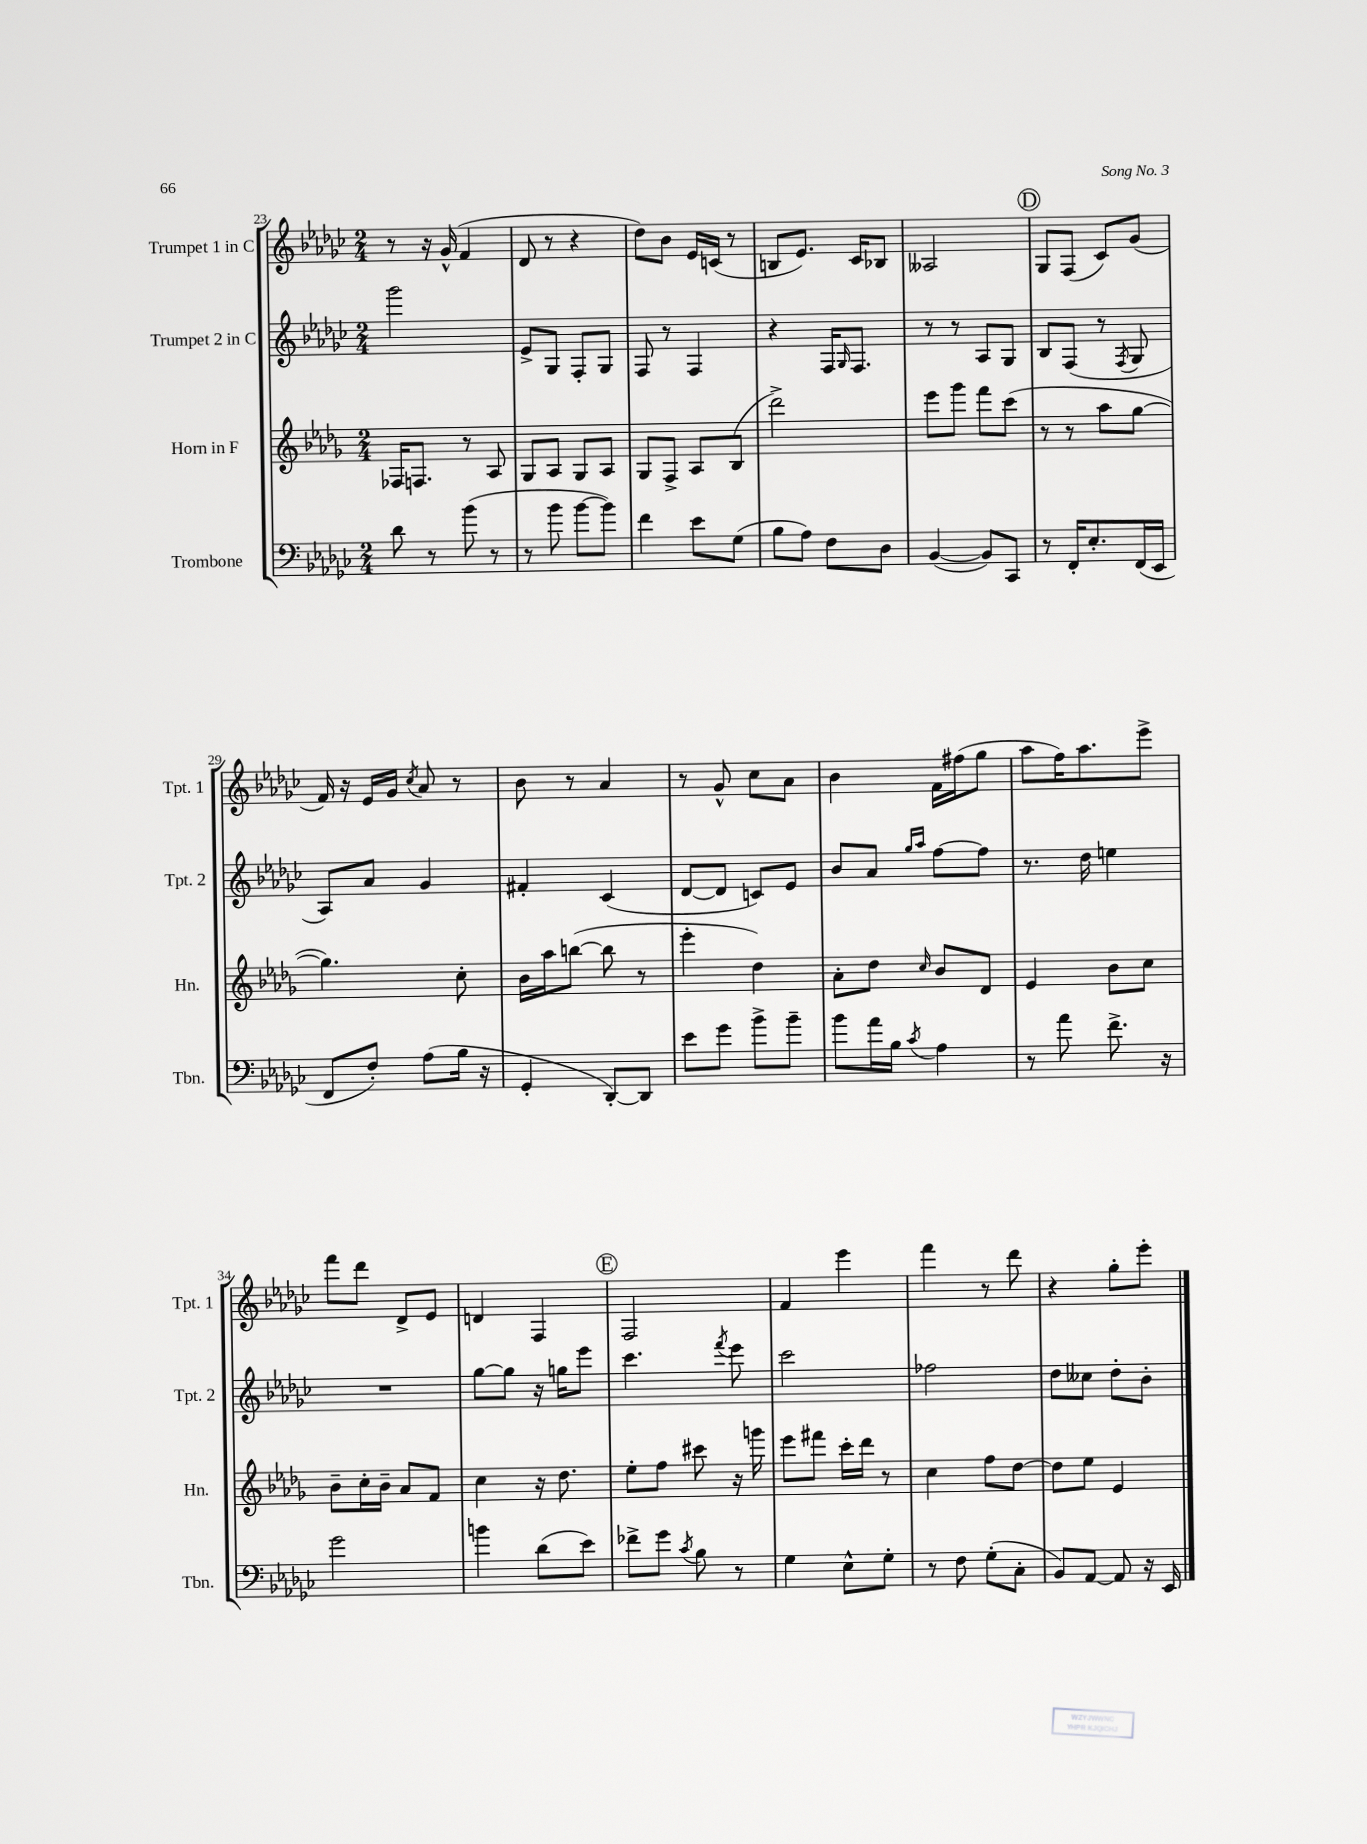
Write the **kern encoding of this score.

**kern	**kern	**kern	**kern
*staff4	*staff3	*staff2	*staff1
*clefF4	*clefG2	*clefG2	*clefG2
*k[b-e-a-d-g-c-]	*k[b-e-a-d-g-]	*k[b-e-a-d-g-c-]	*k[b-e-a-d-g-c-]
*M2/4	*M2/4	*M2/4	*M2/4
8d-\	16F-/LK	2ggg-\	8r
.	8.F/J	.	.
8r	.	.	16r
.	.	.	(16g-^^/
(8b-\	8r	.	4f/
8r	8A-/	.	.
=	=	=	=
8r	8G-/L	8e-^/L	8d-/
8b-\	8A-/J	8G-/J	8r
[8b-\L	8G-/L	8F'/L	4r
8b-\]J)	8A-/J	8G-/J	.
=	=	=	=
4f\	8G-/L	8F/	8dd-\L)
.	8F^/J	8r	8b-\J
8e-\L	8A-/L	4F/	16e-/LL
.	.	.	(16c/JJ
(8G-\J	(8B-/J	.	8r
=	=	=	=
8B-\L	2ddd-^\)	4r	8B/L
8A-\J)	.	.	8.e-/J)
8F\L	.	16F/LK	.
.	.	16qqG-/	.
.	.	8.F/J	16c-/LK
8D-\J	.	.	8B-/J
=	=	=	=
([4BB-/	8eee-\L	8r	2A--/
.	8ggg-\J	8r	.
8BB-/]L)	8fff\L	8A-/L	.
8CC-/J	(8ccc\J	8G-/J	.
=	=	=	=
8r	8r	8B-/L	8G-/L
16FF'/LK	8r	(8F/J	(8F/J
8.E-'/	.	.	.
.	8aa-\L	8r	8c-/L)
.	.	8qF/	.
(16FF/L	[8gg-\J	8G-/	(8g-/J
16EE-/JJ	.	.	.
=	=	=	=
8FF/L	4.gg-\])	8A-/L)	16f/)
.	.	.	16r
8F'/J)	.	8a-/J	16e-/LL
.	.	.	16g-/JJ
.	.	.	8qcc-/
(8A-\L	.	4g-/	8a-/
16B-\Jk	8cc'\	.	8r
16r	.	.	.
=	=	=	=
4GG-'/	16b-\LL	4f#'/	8b-\
.	16aa-\J	.	.
.	([8bb\J	.	8r
[8DD-'/L)	8bb\]	(4c-/	4a-/
8DD-/]J	8r	.	.
=	=	=	=
8e-\L	4eee-'\	[8d-/L	8r
8g-\J	.	8d-/]J	8g-^^/
8b-^\L	4dd-\)	8c/L)	8cc-\L
8b-~\J	.	8e-/J	8a-\J
=	=	=	=
8b-\L	8a-'\L	8b-/L	4b-\
16a-\L	8dd-\J	8a-/J	.
16B-\JJ	.	.	.
.	.	16qqgg-/LL	.
8qc-/	16qqcc/	16qqaa-/JJ	.
4A-\	8b-/L	[8ff\L	16f\LL
.	.	.	(16ff#\J
.	8d-/J	8ff\]J	8gg-\J
=	=	=	=
8r	4e-/	8.r	8aa-\L
8a-\	.	.	16ff\K)
.	.	16dd-\	8.aa-\
8.f^\	8b-\L	4ee\	.
.	8cc\J	.	8eee-^\J
16r	.	.	.
=	=	=	=
2g-\	8b-~\L	2r	8fff\L
.	16cc'\L	.	8ddd-\J
.	16b-~\JJ	.	.
.	8a-/L	.	8d-^/L
.	8f/J	.	8e-/J
=	=	=	=
4b\	4cc\	[8gg-\L	4d/
.	.	8gg-\]J	.
(8d-\L	16r	16r	4F/
.	8.dd-\	16gg\LK	.
8e-\J)	.	8eee-\J	.
=	=	=	=
8f-^\L	8ee-'\L	4.ccc-\	2F/
8g-\J	8ff\J	.	.
8qc-/	.	.	.
8B-\	8ccc#\	.	.
.	.	8qfff/	.
8r	16r	8eee-\	.
.	16ggg\	.	.
=	=	=	=
4G-\	8eee-\L	2ccc-\	4f/
.	8fff#\J	.	.
8E-^^\L	16ccc'\LL	.	4eee-\
.	16ddd-\JJ	.	.
8G-'\J	8r	.	.
=	=	=	=
8r	4cc\	2ff-\	4fff\
8F\	.	.	.
(8G-'\L	8ff\L	.	8r
8C-'\J	[8dd-\J	.	8ddd-\
=	=	=	=
8BB-/L)	8dd-\]L	8dd-\L	4r
[8AA-/J	8ee-\J	8cc--\J	.
8AA-/]	4e-/	8dd-'\L	8gg-'\L
16r	.	8b-'\J	8eee-'\J
16EE-/	.	.	.
==	==	==	==
*-	*-	*-	*-
